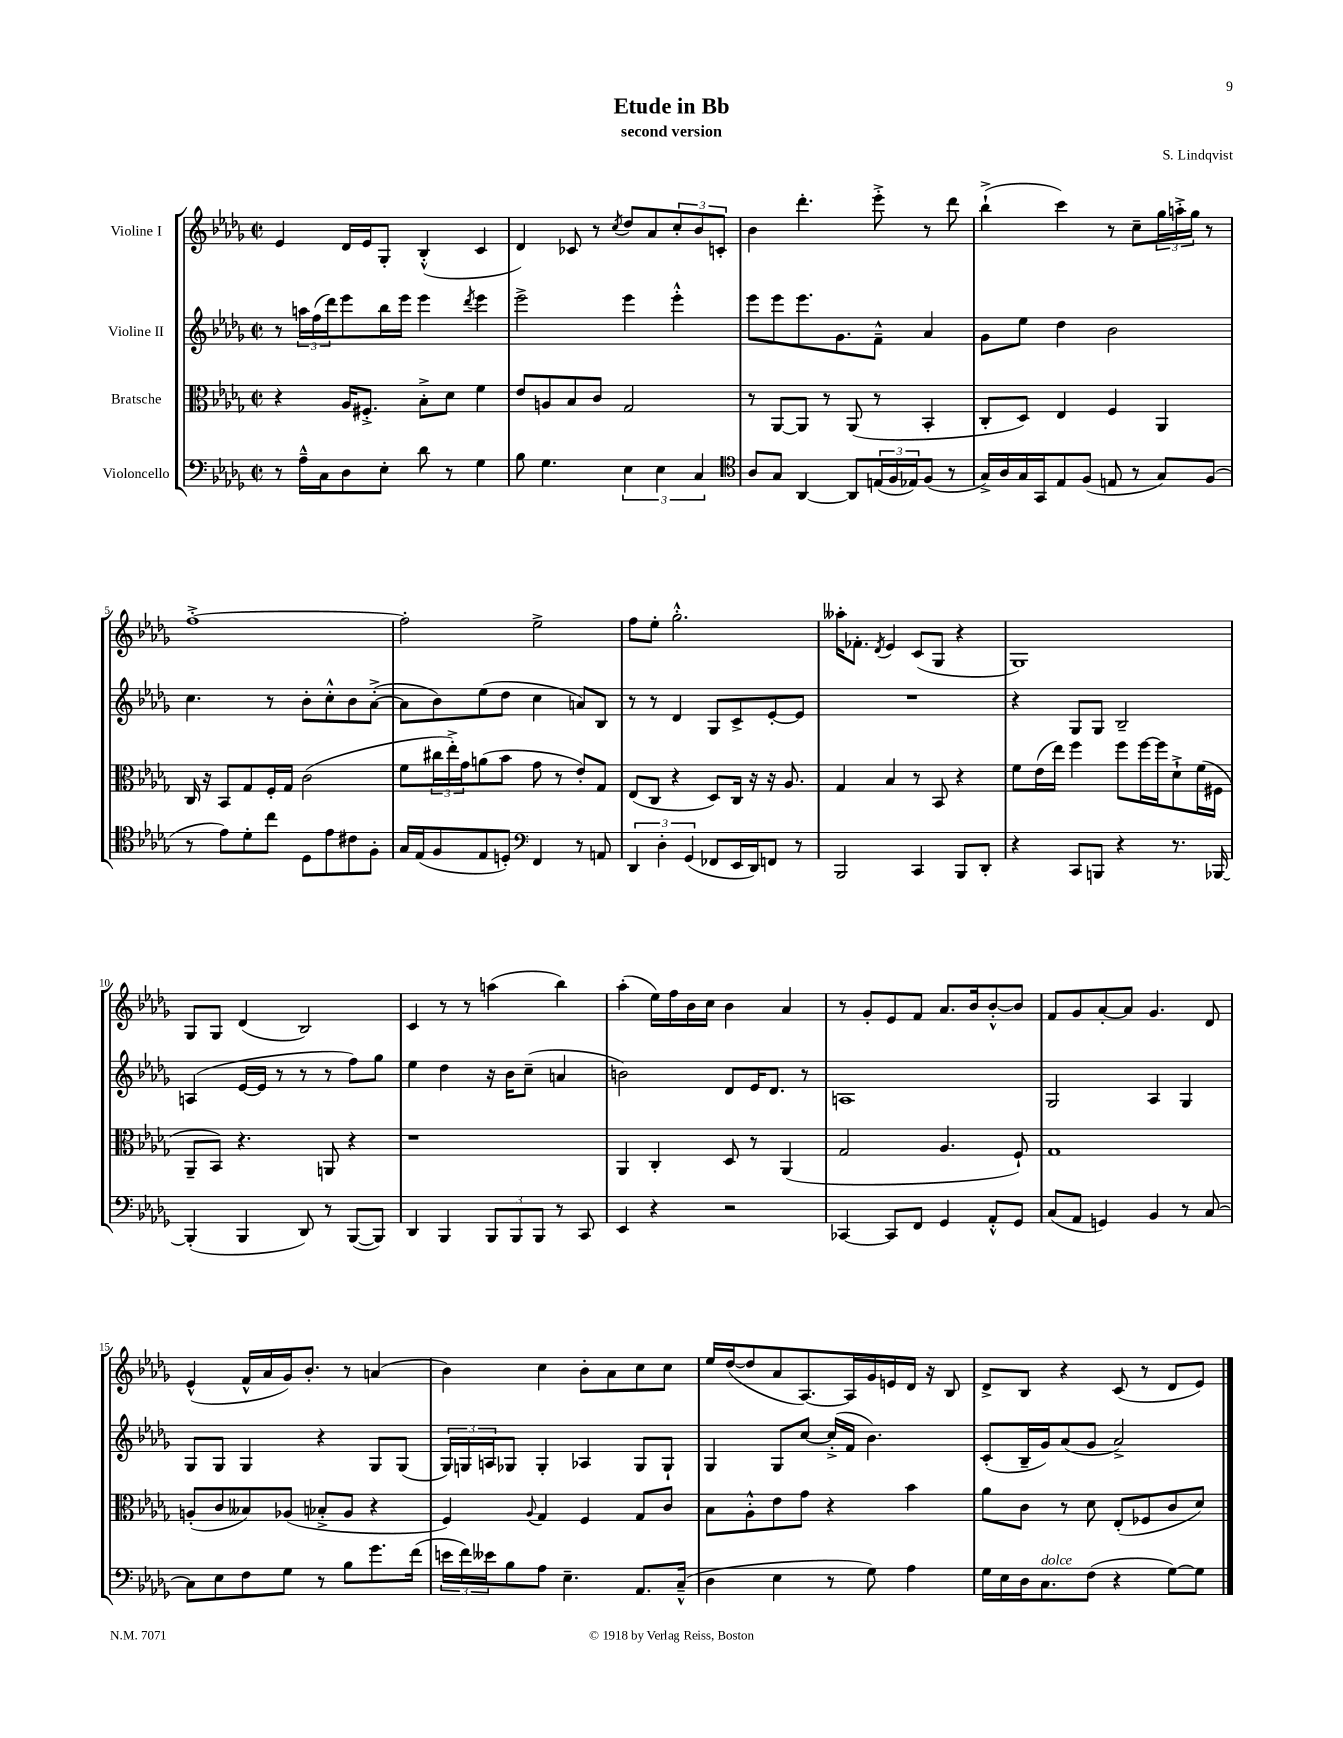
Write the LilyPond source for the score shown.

\header { title = "Etude in Bb" composer = "S. Lindqvist" subtitle = "second version" }
<<
\new StaffGroup <<
\new Staff = "s0" \with { instrumentName = "Violine I" } {
    \clef treble \key des \major \defaultTimeSignature \time 2/2
    ees'4 des'16 ees'16 ges8-. bes4-.-^( c'4 |
    des'4) ces'8 r8 \acciaccatura { c''8 } des''8 aes'8 \tuplet 3/2 { c''8-. bes'8 c'8-. } |
    bes'4 des'''4.-. ees'''8-.-> r8 des'''8 |
    bes''4-!->( c'''4) r8 c''8-- \tuplet 3/2 { ges''16 a''16-.-> ges''16 } r8 |
    f''1~-.-> |
    f''2-. ees''2-> |
    f''8 ees''8-. ges''2.-.-^ |
    aeses''16-. fes'8.-. \acciaccatura { des'8 } ees'4 c'8( ges8 r4 |
    ges1) |
    ges8 ges8 des'4( bes2) |
    c'4 r8 r8 a''4( bes''4) |
    aes''4-.( ees''16) f''16 bes'16 c''16 bes'4 aes'4 |
    r8 ges'8-. ees'8 f'8 aes'8. bes'16 bes'8~-.-^ bes'8 |
    f'8 ges'8 aes'8~-. aes'8 ges'4. des'8 |
    ees'4-^( f'16-^ aes'16 ges'16) bes'8.-. r8 a'4( |
    bes'4) c''4 bes'8-. aes'8 c''8 c''8 |
    ees''16 des''16~( des''8 aes'8 aes8.~) aes16 ges'16 e'16 des'16 r16 bes8 |
    des'8-> bes8 r4 c'8( r8 des'8 ees'8) \bar "|." |
}
\new Staff = "s1" \with { instrumentName = "Violine II" } {
    \clef treble \key des \major \defaultTimeSignature \time 2/2
    r8 \tuplet 3/2 { a''16 f''16( des'''16) } ees'''8 bes''16 ees'''16 ees'''4 \acciaccatura { des'''8 } ees'''4 |
    ees'''2-> ees'''4 ees'''4-.-^ |
    ees'''8 ees'''8 ees'''8. ges'8. f'8---^ aes'4 |
    ges'8 ees''8 des''4 bes'2 |
    c''4. r8 bes'8-. c''8-.-^ bes'8 aes'8~-.->( |
    aes'8 bes'8) ees''8( des''8 c''4 a'8) bes8 |
    r8 r8 des'4 ges8 c'8-> ees'8~-. ees'8 |
    R1 |
    r4 ges8 ges8 bes2-- |
    a4( ees'16~ ees'16 r8 r8 r8 f''8) ges''8 |
    ees''4 des''4 r16 bes'16 c''8--( a'4 |
    b'2) des'8 ees'16 des'8. r8 |
    a1 |
    ges2 aes4 ges4 |
    ges8 ges8 ges4 r4 ges8 ges8( |
    \tuplet 3/2 { ges16) g16 a16 } ges8 ges4-. aes4 ges8 ges8-! |
    ges4 ges8 c''8~ c''16-.->( f'16 bes'4.) |
    c'8-.( bes16-- ges'16) aes'8( ges'8 aes'2->) \bar "|." |
}
\new Staff = "s2" \with { instrumentName = "Bratsche" } {
    \clef alto \key des \major \defaultTimeSignature \time 2/2
    r4 aes16 fis8.-.-> bes8-.-> des'8 f'4 |
    ees'8 a8 bes8 c'8 ges2 |
    r8 aes,8~ aes,8 r8 aes,8( r8 bes,4-. |
    c8-. des8) ees4 f4 aes,4 |
    c16 r16 bes,8 ges8 f16-. ges16 c'2( |
    f'8 \tuplet 3/2 { cis''16 ees''16-.->) ges'16 } a'8( bes'8 ges'8 r8 ees'8-.) ges8 |
    ees8( c8 r4 des8) c16 r16 r16 aes8. |
    ges4 bes4 r8 bes,8 r4 |
    f'8 ees'16( ees''16) f''4 f''8 f''16~ f''16 des'8-!-> f'16( fis16 |
    aes,8-- bes,8) r4. a,8 r4 |
    r1 |
    aes,4 c4-. des8 r8 aes,4( |
    ges2 aes4. f8-!) |
    ges1 |
    a8-.( c'8 beses8) aes8( bes8-.-> aes8 r4 |
    f4) \appoggiatura { aes8 } ges4 f4 ges8 c'8 |
    bes8 aes8-.-^ ees'8 ges'8 r4 bes'4 |
    aes'8 c'8 r8 des'8 ees8-.( fes8 c'8 des'8) \bar "|." |
}
\new Staff = "s3" \with { instrumentName = "Violoncello" } {
    \clef bass \key des \major \defaultTimeSignature \time 2/2
    r8 aes16---^ c16 des8 ees8-. des'8 r8 ges4 |
    bes8 ges4. \tuplet 3/2 { ees4 ees4 c4 } |
    \clef tenor aes8 ges8 aes,4~ aes,8 \tuplet 3/2 { e16( f16 ees16) } f8( r8 |
    ges16->) aes16 ges16 ges,16 ees8 f8( e8 r8 ges8) f8( |
    r8 ees'8) des'8-. c''8 des8 ees'8 cis'8 f8-. |
    ges16 ees16( f8 ees8 d8-.) \clef bass f,4 r8 a,8 |
    \tuplet 3/2 { des,4 des4-. ges,4( } fes,8 ees,16 des,16) f,8 r8 |
    bes,,2 c,4 bes,,8 des,8-. |
    r4 c,8 b,,8 r4 r8. bes,,16~ |
    bes,,4-.( bes,,4 des,8) r8 bes,,8~( bes,,8) |
    des,4 bes,,4 \tuplet 3/2 { bes,,8 bes,,8 bes,,8 } r8 c,8 |
    ees,4 r4 r2 |
    ces,4~ ces,8 f,8 ges,4 aes,8-.-^ ges,8 |
    c8( aes,8 g,4) bes,4 r8 c8~ |
    c8 ees8 f8 ges8 r8 bes8 ges'8. f'16( |
    \tuplet 3/2 { e'16 f'16) eeses'16 } bes8 aes8 ees4.-- aes,8. c16---^( |
    des4 ees4 r8 ges8) aes4 |
    ges16 ees16 des16 c8.^\markup { \italic "dolce" } f8( r4 ges8~) ges8 \bar "|." |
}
>>
>>
